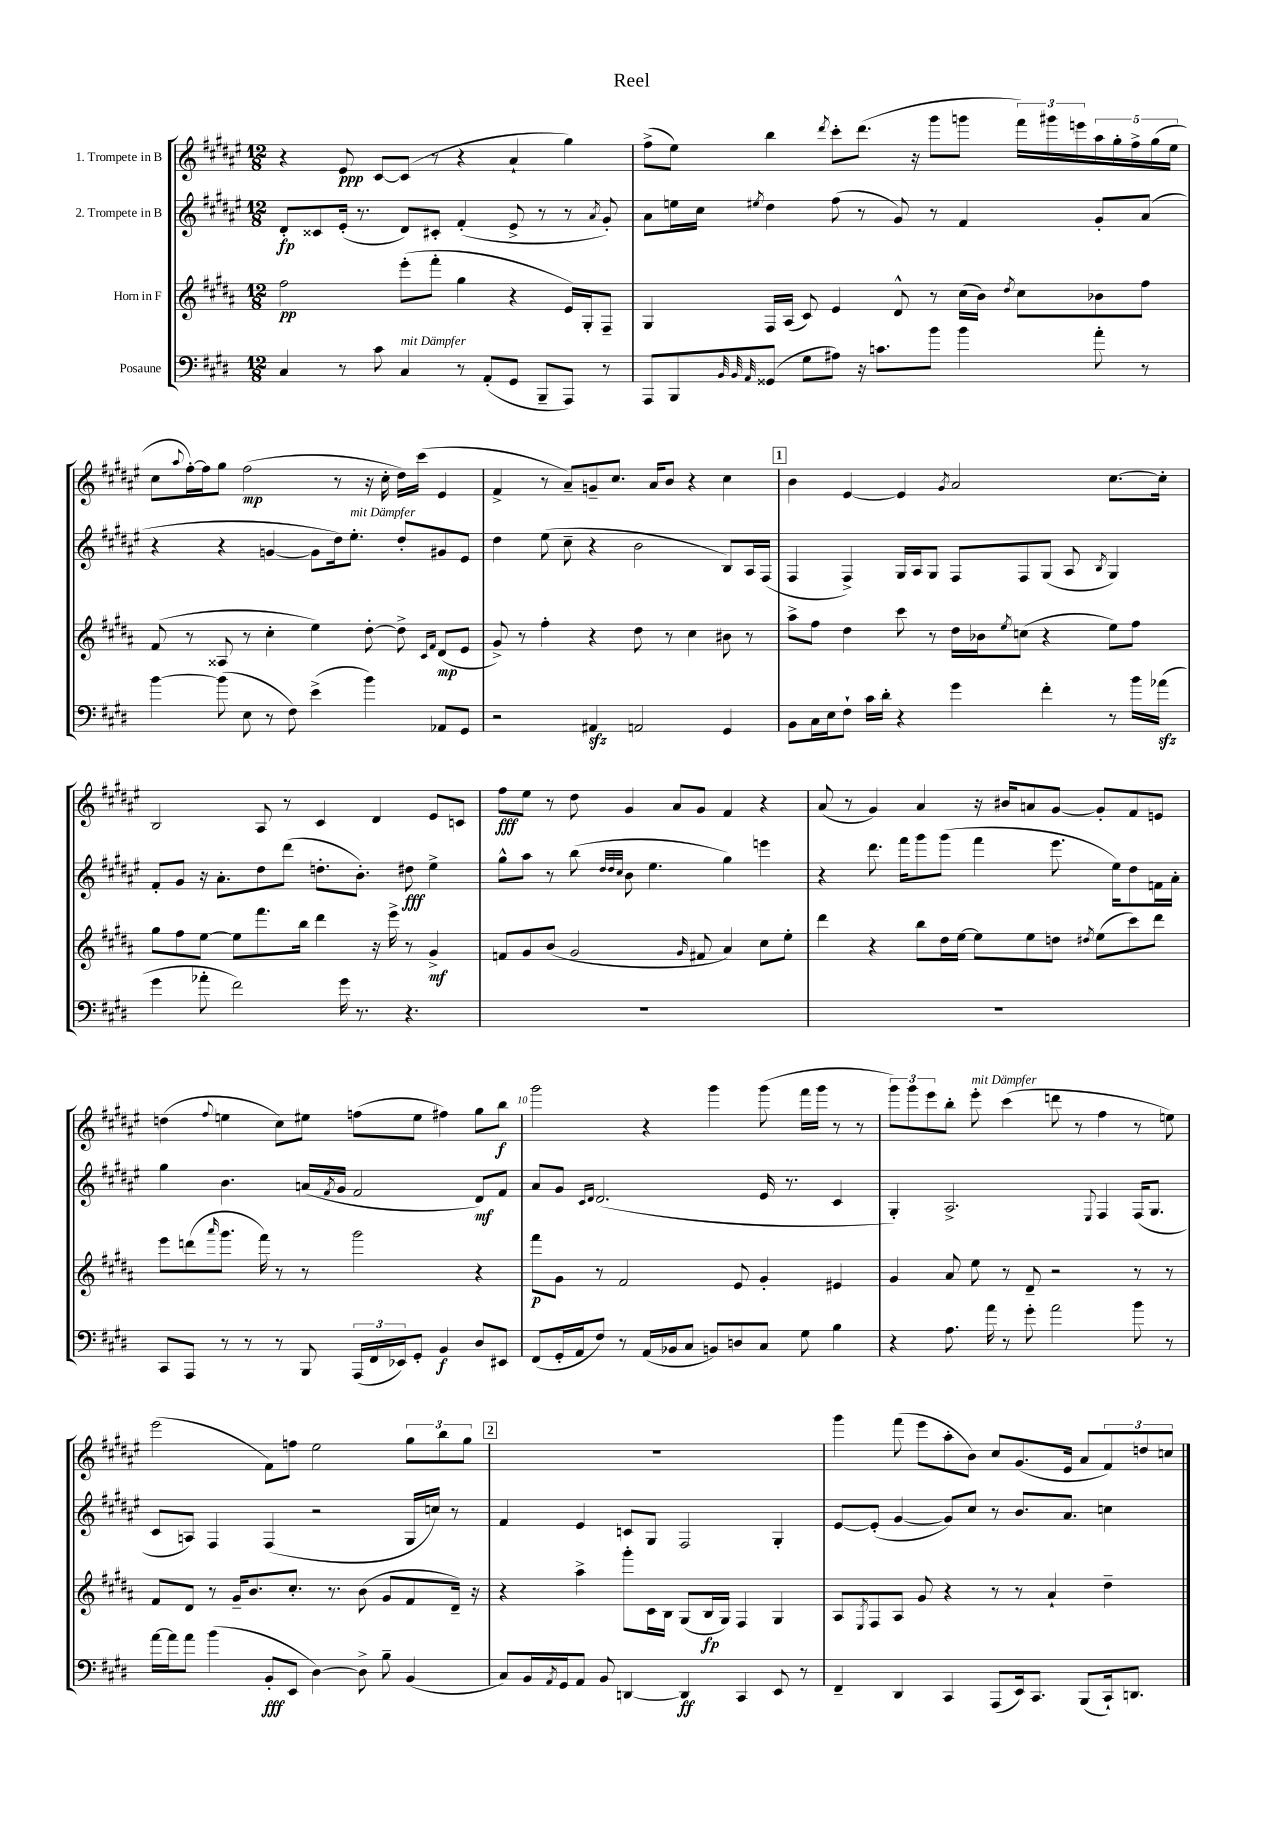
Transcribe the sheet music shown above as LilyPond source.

\header { title = "Reel" }
<<
\new StaffGroup <<
\new Staff = "s0" \with { instrumentName = "1. Trompete in B" } {
    \clef treble \key fis \major \numericTimeSignature \time 12/8
    r4 eis'8\ppp cis'8~ cis'8( r8 r4 ais'4-! gis''4) |
    fis''8->( eis''8) b''4 \acciaccatura { dis'''8 } cis'''8-. dis'''8.( r16 gis'''8 g'''8 \tuplet 3/2 { fis'''16) gis'''16 e'''16 } \tuplet 5/4 { ais''16 gis''16-. fis''16-> gis''16( eis''16 } |
    cis''8 \appoggiatura { ais''8 } fis''16~-.) fis''16 gis''8 fis''2\mp( r8 r16 cis''16-. dis''16) cis'''16( eis'4 |
    fis'4-> r8 ais'8--) g'8-- cis''8. ais'16 b'8 r4 cis''4 |
    \mark \markup { \box "1" } b'4 eis'4~ eis'4 \acciaccatura { gis'8 } ais'2 cis''8.~ cis''16-. |
    b2 ais8 r8 cis'4 dis'4 eis'8 c'8 |
    fis''8\fff eis''8 r8 dis''8 gis'4 ais'8 gis'8 fis'4 r4 |
    ais'8( r8 gis'4) ais'4 r16 bis'16 a'8 gis'8~ gis'8-. fis'8 e'8 |
    d''4( \appoggiatura { fis''8 } e''4 cis''8) eis''8 f''8( eis''8 fis''4) gis''8 b''8\f |
    gis'''2 r4 gis'''4 gis'''8( fis'''16 gis'''16 r8 r8 |
    \tuplet 3/2 { gis'''8) gis'''8 eis'''8 } b''8-. eis'''8-.^\markup { \italic "mit Dämpfer" } cis'''4( d'''8 r8 fis''4 r8 e''8) |
    eis'''2( fis'8) f''8 eis''2 \tuplet 3/2 { gis''8 b''8 gis''8 } |
    \mark \markup { \box "2" } R1. |
    gis'''4 fis'''8( eis'''8 ais''8-. b'8) cis''8 gis'8.( eis'16 ais'8 \tuplet 3/2 { fis'8) d''8 c''8 } \bar "|." |
}
\new Staff = "s1" \with { instrumentName = "2. Trompete in B" } {
    \clef treble \key fis \major \numericTimeSignature \time 12/8
    dis'8-.\fp cisis'8 eis'16-.( r8. dis'8) cis'8-. fis'4-.( eis'8-> r8 r8 \acciaccatura { ais'8 } gis'8-.) |
    ais'8 e''16 cis''16 \acciaccatura { eis''8 } dis''4 fis''8( r8 gis'8) r8 fis'4 gis'8-. ais'8( |
    r4 r4 g'4~ g'8 dis''16) eis''8.-.^\markup { \italic "mit Dämpfer" } dis''8-. gis'8 eis'8 |
    dis''4 eis''8( cis''8-- r4 b'2 b8) ais16 fis16( |
    \mark \markup { \box "1" } fis4 fis4->) gis16 ais16 gis8 fis8 fis8 gis8( ais8 \acciaccatura { b8 } gis4) |
    fis'8-. gis'8 r16 ais'8.-. dis''8 dis'''8( d''8.-. b'8.-.) dis''8\fff eis''4-> |
    gis''8-^ ais''8 r8 b''8( \grace { dis''32 dis''32 cis''32 } b'8 eis''4. gis''4) e'''4 |
    r4 dis'''8. fis'''16 gis'''8 gis'''8( fis'''4 eis'''8. eis''16) dis''8 f'16 ais'16-. |
    gis''4 b'4. a'16( \acciaccatura { fis'8 } gis'16 fis'2 dis'8\mf) fis'8 |
    ais'8 gis'8 \grace { cis'16 dis'16 } dis'2.( eis'16 r8. cis'4 |
    gis4-.) ais2.-> \appoggiatura { eis8 } fis4 fis16( gis8. |
    cis'8 a8) fis4 fis4( r2 gis16 c''16) r8 |
    \mark \markup { \box "2" } fis'4 eis'4 c'8 gis8 fis2 gis4-. |
    eis'8~ eis'8-.( gis'4~ gis'8) cis''8 r8 b'8. ais'8. c''4 \bar "|." |
}
\new Staff = "s2" \with { instrumentName = "Horn in F" } {
    \clef treble \key b \major \numericTimeSignature \time 12/8
    fis''2\pp e'''8-.( fis'''8-. gis''4 r4 e'16) gis16-. fis8-- |
    gis4 fis16 ais16( cis'8) e'4 dis'8-^ r8 cis''16( b'16) \acciaccatura { dis''8 } cis''8 bes'8 fis''8 |
    fis'8( r8 aisis8 r8 cis''4-. e''4) dis''8~-. dis''8-> \grace { cis'16 fis'16 } dis'8\mp( e'8 |
    gis'8->) r8 fis''4-. r4 dis''8 r8 cis''4 bis'8 r8 |
    \mark \markup { \box "1" } ais''8-> fis''8 dis''4 cis'''8 r8 dis''16 bes'16 \acciaccatura { e''8 } c''8( r4 e''8) fis''8 |
    gis''8 fis''8 e''8~ e''8 fis'''8. b''16 dis'''4 r16 e'''16-> r8 gis'4->\mf |
    f'8 gis'8 b'8( gis'2 \grace { gis'16 } fis'8 ais'4) cis''8 e''8-. |
    dis'''4 r4 b''8 dis''16 e''16~ e''8 e''8 d''8 \acciaccatura { dis''8 } e''8( cis'''8) dis'''8 |
    e'''8 d'''8( \grace { ais'''16 } gis'''8. fis'''16) r8 r8 gis'''2 r4 |
    fis'''8\p gis'8 r8 fis'2 e'8 gis'4-. eis'4 |
    gis'4 ais'8 e''8 r8 dis'8-- r2 r8 r8 |
    fis'8 dis'8 r8 gis'16-- b'8. cis''8.-. r8. b'8( gis'8 fis'8 dis'16--) r16 |
    \mark \markup { \box "2" } r4 ais''4-> gis'''8-. cis'16 b16 gis8( b16\fp gis16) fis4 gis4 |
    ais8 \acciaccatura { e8 } fis8 ais8 gis'8 r4 r8 r8 ais'4-! dis''4-- \bar "|." |
}
\new Staff = "s3" \with { instrumentName = "Posaune" } {
    \clef bass \key e \major \numericTimeSignature \time 12/8
    cis4 r8 cis'8 cis4^\markup { \italic "mit Dämpfer" } r8 a,8-.( gis,8 b,,8-- a,,8) r8 |
    a,,8 b,,8 \grace { b,32 b,32 a,32 } gisis,8( gis8 ais8) r16 c'8. b'8 b'4 a'8-. r8 |
    b'4~ b'8( e8 r8 fis8) e'4->( b'4) aes,8 gis,8 |
    r2 ais,4\sfz a,2 gis,4 |
    \mark \markup { \box "1" } b,8 cis16 e16 fis8-! cis'16 dis'16-. r4 gis'4 fis'4-. r8 b'16 aes'16\sfz( |
    gis'4 aes'8-. fis'2) gis'16 r8. r4. |
    R1. |
    R1. |
    cis,8 a,,8 r8 r8 r8 b,,8 \tuplet 3/2 { a,,16( fis,16 ees,16) } gis,8-. b,4\f dis8 eis,8 |
    fis,8( gis,16-. a,16 fis8) r8 a,16( bes,16 cis8 b,8) d8 cis8 gis8 b4 |
    r4 a8. a'16 r8 gis'8-. a'2 b'8 r8 |
    a'16~ a'16 a'8 b'4( b,8-.\fff e,8 dis4~) dis8-> b8-- b,4( |
    \mark \markup { \box "2" } cis8) b,16 \acciaccatura { a,8 } gis,16 a,8 b,8 d,4~ d,4\ff cis,4 e,8 r8 |
    fis,4-- dis,4 cis,4 a,,8( e,16) cis,8. b,,8( cis,16-!) d,8. \bar "|." |
}
>>
>>
\layout { \context { \Score \override BarNumber.break-visibility = ##(#f #t #t) barNumberVisibility = #(every-nth-bar-number-visible 5) } }
